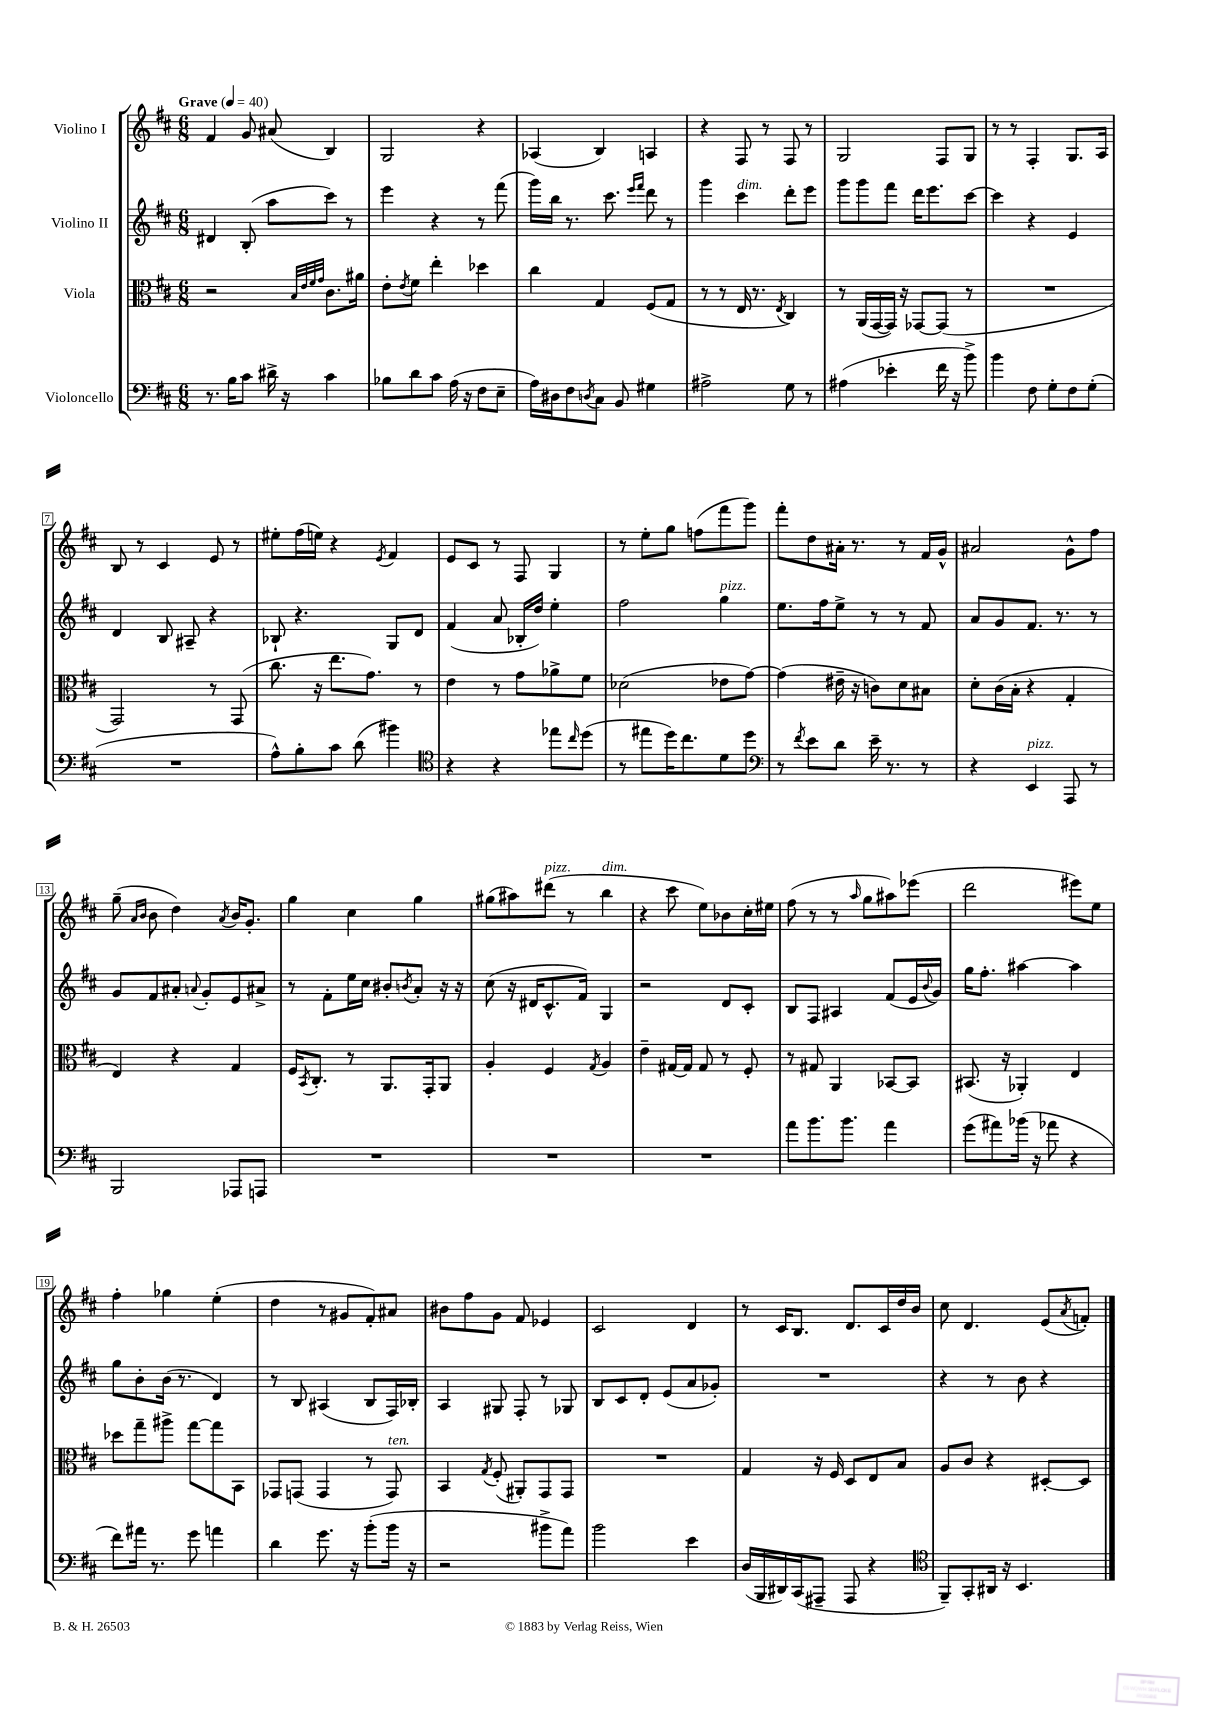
<<
\new StaffGroup <<
\new Staff = "s0" \with { instrumentName = "Violino I" } {
    \clef treble \key d \major \numericTimeSignature \time 6/8 \tempo "Grave" 4 = 40
    fis'4 g'8 ais'8( b4) |
    g2 r4 |
    aes4( b4) a4 |
    r4 fis8 r8 fis8 r8 |
    g2 fis8 g8 |
    r8 r8 fis4-. g8. a16 |
    b8 r8 cis'4 e'8 r8 |
    eis''8-. fis''16( e''16) r4 \acciaccatura { e'8 } fis'4 |
    e'8 cis'8 r8 fis8 g4 |
    r8 e''8-. g''8 f''8( fis'''8 g'''8) |
    fis'''8-. d''8 ais'16-. r8. r8 fis'16 g'16-^ |
    ais'2 g'8-^ fis''8 |
    g''8--( \grace { a'16 b'16 } b'8 d''4) \acciaccatura { a'8 } b'16 g'8.-. |
    g''4 cis''4 g''4 |
    gis''8( ais''8) dis'''8^\markup { \italic "pizz." }( r8 b''4^\markup { \italic "dim." } |
    r4 cis'''8 e''8) bes'8 cis''16-. eis''16 |
    fis''8( r8 r8 \grace { a''16 } g''8 ais''8) ees'''8( |
    d'''2 eis'''8) e''8 |
    fis''4-. ges''4 e''4-.( |
    d''4 r8 gis'8 fis'8-.) ais'8 |
    bis'8 fis''8 g'8 fis'8 ees'4 |
    cis'2 d'4 |
    r8 cis'16 b8. d'8. cis'16 d''16 b'16 |
    cis''8 d'4. e'8( \acciaccatura { a'8 } f'8-.) \bar "|." |
}
\new Staff = "s1" \with { instrumentName = "Violino II" } {
    \clef treble \key d \major \numericTimeSignature \time 6/8
    dis'4 b8-.( a''8 cis'''8) r8 |
    e'''4 r4 r8 fis'''8( |
    g'''16) b''16 r8. cis'''8. \grace { e'''16 fis'''16 } d'''8 r8 |
    g'''4 cis'''4^\markup { \italic "dim." } d'''8-. e'''8 |
    g'''8 g'''8 fis'''8 d'''16 e'''8. cis'''8~ |
    cis'''4 r4 e'4 |
    d'4 b8 ais8-- r4 |
    bes8-! r4. g8 d'8 |
    fis'4( a'8 bes16-. d''16) e''4-. |
    fis''2 g''4^\markup { \italic "pizz." } |
    e''8. fis''16 e''8-> r8 r8 fis'8 |
    a'8 g'8 fis'8. r8. r8 |
    g'8 fis'8 ais'8-. \appoggiatura { a'8 } g'8-. e'8 ais'8-> |
    r8 fis'8-. e''16 cis''16 bis'8-. \acciaccatura { b'8 } a'8-. r16 r16 |
    cis''8( r16 dis'16 cis'8.-^ fis'16) g4 |
    r2 d'8 cis'8-. |
    b8 fis8 ais4 fis'8( e'16 \appoggiatura { b'8 } g'16) |
    g''16 fis''8.-. ais''4~ ais''4 |
    g''8 b'8-. b'16( r8. d'4) |
    r8 b8 ais4( b8 fis16) bes16-. |
    a4 gis8 fis8-. r8 ges8 |
    b8 cis'8 d'8-. e'8( a'8 ges'8-.) |
    R2. |
    r4 r8 b'8 r4 \bar "|." |
}
\new Staff = "s2" \with { instrumentName = "Viola" } {
    \clef alto \key d \major \numericTimeSignature \time 6/8
    r2 \grace { b32 e'32 fis'32 g'32 } cis'8. ais'16 |
    e'8-. \acciaccatura { e'8 } fis'8 e''4-. des''4 |
    cis''4 g4 fis8( g8 |
    r8 r8 e16 r8. \acciaccatura { e8 } cis4) |
    r8 a,16( g,16~ g,16) r16 ges,8~ ges,8( r8 |
    R2. |
    g,2) r8 g,8( |
    cis''8. r16 e''8. g'8.) r8 |
    e'4 r8 g'8 aes'8-> fis'8 |
    des'2( ees'8 g'8~) |
    g'4( eis'16-- r16 c'8) d'8 bis8 |
    d'8-. cis'16( b16-. r4 g4-. |
    e4) r4 g4 |
    fis16 \acciaccatura { b,8 } cis8.-. r8 a,8. g,16-. a,8 |
    a4-. fis4 \acciaccatura { g8 } a4 |
    e'4-- gis16~ gis16 gis8 r8 fis8-. |
    r8 gis8 a,4 bes,8~ bes,8 |
    bis,8.( r16 aes,4-.) e4 |
    des''8 g''8-- ais''8-> g''8~ g''8 b,8 |
    ges,8 g,8( g,4 r8 g,8^\markup { \italic "ten." }) |
    b,4 \acciaccatura { g8 } fis8-.( ais,8-.) g,8 g,8 |
    R2. |
    g4 r16 fis16 d8 e8 b8 |
    a8 cis'8 r4 dis8~-. dis8 \bar "|." |
}
\new Staff = "s3" \with { instrumentName = "Violoncello" } {
    \clef bass \key d \major \numericTimeSignature \time 6/8
    r8. b16 cis'8 dis'16-> r16 cis'4 |
    bes8 d'8 cis'8 a16( r16 fis8 e8-- |
    a16) dis16 fis8 \acciaccatura { d8 } cis8 b,8 gis4 |
    ais2-> g8 r8 |
    ais4( ees'4-. fis'16 r16 b'8->) |
    b'4 fis8 g8-. fis8 g8-.( |
    R2. |
    a8-^) b8-. cis'8 d'8( bis'4) |
    \clef tenor r4 r4 ees''8 \grace { cis''16 } d''8( |
    r8 eis''8 d''16) cis''8. d'8 d''8 |
    \clef bass r8 \acciaccatura { fis'8 } e'8 d'8 e'16-- r8. r8 |
    r4 e,4^\markup { \italic "pizz." } a,,8 r8 |
    b,,2 aes,,8 a,,8 |
    R2. |
    R2. |
    R2. |
    a'8 b'8. b'8. a'4 |
    g'8( ais'8) bes'16( r16 aes'8 r4 |
    fis'8) ais'16 r8. g'8 a'4 |
    d'4 g'8. r16 b'8-.( b'16 r16 |
    r2 bis'8-> a'8) |
    b'2 e'4 |
    d16( b,,16 dis,16) cis,16( ais,,8-- ais,,8 r4 |
    \clef tenor fis,8--) g,8-. ais,16 r16 b,4. \bar "|." |
}
>>
>>
\layout { \context { \Score \override BarNumber.stencil = #(make-stencil-boxer 0.1 0.3 ly:text-interface::print) } }
